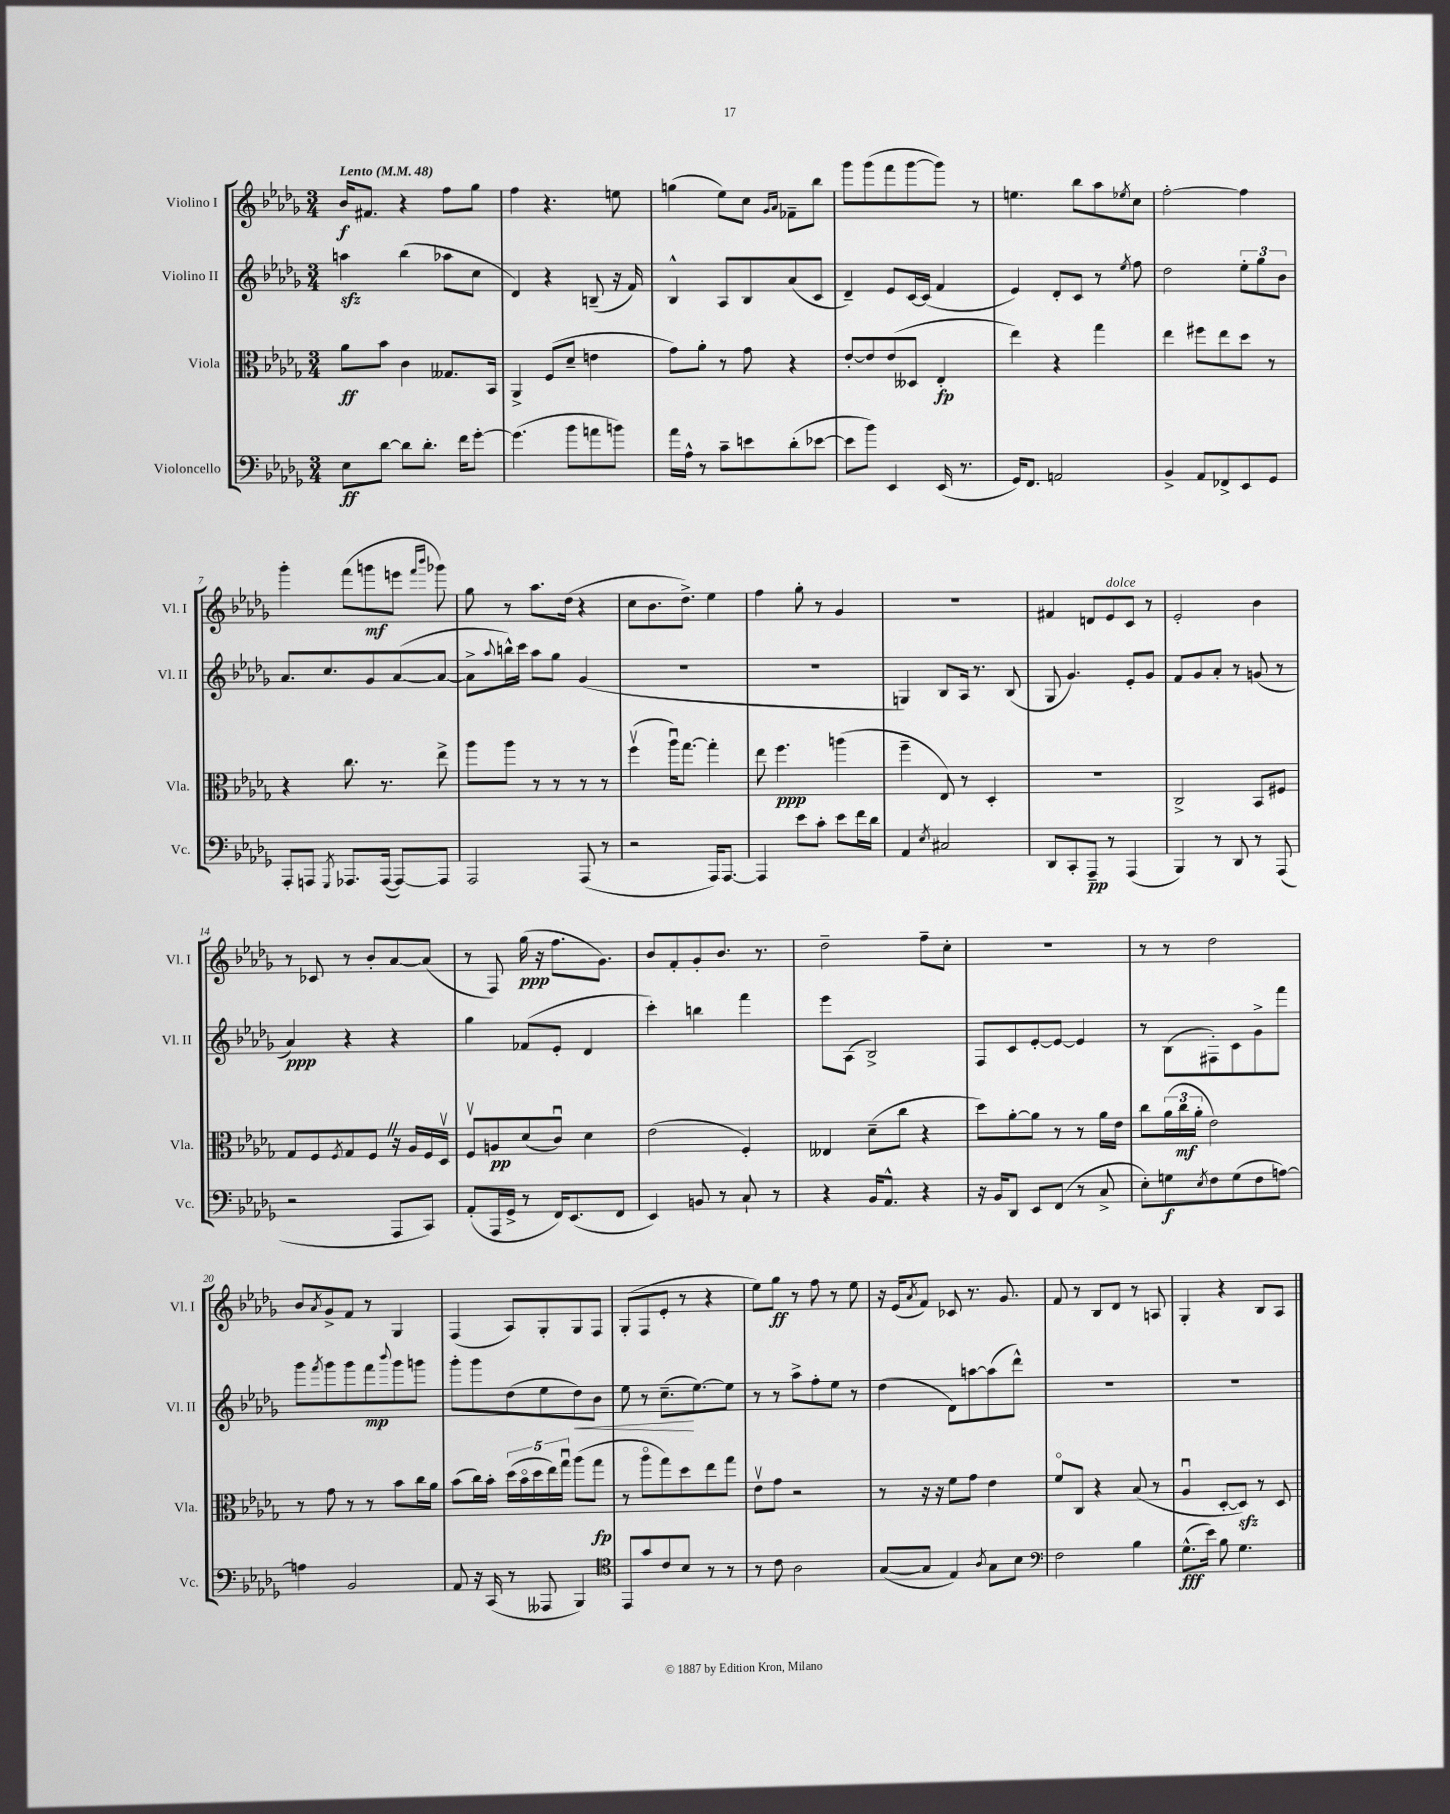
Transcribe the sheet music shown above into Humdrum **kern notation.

**kern	**kern	**kern	**kern
*staff4	*staff3	*staff2	*staff1
*clefF4	*clefC3	*clefG2	*clefG2
*k[b-e-a-d-g-]	*k[b-e-a-d-g-]	*k[b-e-a-d-g-]	*k[b-e-a-d-g-]
*M3/4	*M3/4	*M3/4	*M3/4
*MM48	*MM48	*MM48	*MM48
8E-	8a-	4aa	16b-
.	.	.	8.f#
[8d-	8b-	.	.
8d-]	4c	(4bb-	4r
8.d-'	.	.	.
.	8.G--	8aa-	8ff
16f	.	.	.
[8g-'	.	8cc	8gg-
.	16BB-	.	.
=	=	=	=
(4.g-]	4AA-^	4d-)	4ff
.	(8F	4r	4.r
8b-	8d-~	.	.
8a	4e	(8B~	.
8b)	.	16r	8ee
.	.	16f)	.
=	=	=	=
16a-	8g-)	4B-^^	(4gg
16A-^^	.	.	.
8r	8a-'	.	.
8c~	8r	8A-	8ee-)
8e	8g-	8B-	8cc
.	.	.	16qqg-
.	.	.	16qqa-
(8d-'	4r	(8a-	8f-~
[8e-	.	8c	8bb-
=	=	=	=
8e-]	[8e-'	4d-~)	8ggg-
8b-)	8e-]	.	(8ggg-
4EE-	(8e-	8e-	8fff
.	8D--	[16c	[8ggg-
.	.	(16c]	.
(16EE-	4E-'	4f	8ggg-])
8.r	.	.	.
.	.	.	8r
=	=	=	=
16GG-)	4ee-)	4e-)	4.ee
8.FF	.	.	.
2AA	4r	8d-'	.
.	.	8c	8bb-
.	4gg-	8r	8aa-
.	.	8qee-	8qee-
.	.	8ff	8cc
=	=	=	=
4BB-^	4ee-	2dd-	[2ff'
8AA-	8ff#	.	.
8FF-^	8ee-	.	.
8EE-	8dd-	12ee-'	4ff]
.	.	12gg-	.
8GG-	8r	.	.
.	.	12b-	.
=	=	=	=
8AAA-'	4r	8.a-	4ggg-'
8AAA	.	.	.
.	.	8.cc	.
8qGGG-	.	.	.
8.AAA-	8.cc	.	(8fff
.	.	8g-	8ggg
([16AAA-	8.r	.	.
8AAA-_)	.	([8a-	8eee
.	.	.	16qqfff
.	.	.	16qqbbb-
8AAA-]	8ee-^	8a-_	8ggg-)
=	=	=	=
2AAA-	8aa-	8a-^]	8gg-
.	.	8qqaa-	.
.	8aa-	16bb^^)	8r
.	.	16ccc	.
.	8r	8aa-	8.aa-
.	8r	8gg-	.
.	.	.	(16dd-
(8AAA-	8r	(4g-	4r
8r	8r	.	.
=	=	=	=
2r	(4ffv	2.r	8cc
.	.	.	8.b-
.	16aa-u)	.	.
.	[8.gg-	.	8.dd-^)
16AAA-)	4gg-']	.	4ee-
[8.AAA-	.	.	.
=	=	=	=
4AAA-]	8ee-	2.r	4ff
.	4.ff	.	.
8e-	.	.	8gg-'
8c'	.	.	8r
8e-	(4aa	.	4g-
16f	.	.	.
16d-	.	.	.
=	=	=	=
4AA-	4ff~	4G)	2.r
8qE-	.	.	.
2C#	8E-)	8B-	.
.	8r	16A-	.
.	.	8.r	.
.	4D-'	.	.
.	.	(8B-	.
=	=	=	=
8DD-	2.r	8G-	4f#
8CC'	.	4.g-)	.
8AAA-~	.	.	8d
8r	.	.	8e-
(4AAA-	.	8e-'	8c
.	.	8g-	8r
=	=	=	=
4BBB-)	2C^	8f	2e-'
.	.	8g-	.
8r	.	8a-'	.
8DD-	.	8r	.
8r	8BB-	(8g	4b-
(8AAA-	8F#	8r	.
=	=	=	=
2r	8G-	4a-)	8r
.	8F	.	8c-
.	8qF	.	.
.	8G-	4r	8r
.	8F	.	8b-'
8AAA-	16r	4r	[8a-
.	16A-	.	.
8CC)	16F	.	(8a-]
.	16D-v	.	.
=	=	=	=
(8AA-'	8Fv	4gg-	8r
16AAA-	8A	.	8F)
16GG-^	.	.	.
8r	(8d-	(8f-	(16gg-
.	.	.	16r
16FF)	8cu)	8e-'	8.ff
(8.EE-	.	.	.
.	4d-	4d-	.
.	.	.	8.g-)
8FF	.	.	.
=	=	=	=
4EE-)	(2e-	4ccc')	8b-
.	.	.	8f'
8BB	.	4bb	8g-'
8r	.	.	8.b-
8C`	4F')	4fff	.
.	.	.	8.r
8r	.	.	.
=	=	=	=
4r	4E--	8eee-	2dd-~
.	.	(8A-	.
16BB-	(8d-~	2B-^)	.
8.AA-^^	.	.	.
.	8cc	.	.
4r	4r	.	8ff~
.	.	.	8cc'
=	=	=	=
16r	8dd-)	8F	2.r
16BB-	.	.	.
8DD-	[8a-'	8c	.
8EE-	8a-]	[8e-'	.
(8FF	8r	8e-_	.
8r	8r	4e-]	.
8C^	16a-	.	.
.	16e-	.	.
=	=	=	=
8E-')	8cc	8r	8r
8G	(24a-	(8B-	8r
.	24cc	.	.
.	24a-'	.	.
8qE-	.	.	.
8F	2e-)	8F#')	2dd-
(8G	.	8c	.
8F	.	8g-^	.
[8A)	.	8fff	.
=	=	=	=
4A]	8r	8ggg-	8b-
.	.	8qfff	8qa-
.	8g-	8ggg-	8g-^
2BB-	8r	8ggg-	8f
.	8r	8fff	8r
.	.	8qqbbb-	.
.	8b-	8ggg-	4G-
.	16cc	8ggg	.
.	16a-	.	.
=	=	=	=
8AA-	(8b-	8ggg-'	(4F
16r	16cc)	8ggg-	.
(16CC	16b-'	.	.
8r	(20dd-	(8dd-	8A-)
.	20b-o	.	.
.	20dd-	.	.
8AAA--	.	8ee-	8G-'
.	20ee-)	.	.
.	20gg-u	.	.
4BBB-)	(8aa-	8dd-)	8G-
.	8gg-	8b-	8F
=	=	=	=
*clefC4	*	*	*
8EE-	8r	8ee-	(8G-'
8g-	8aa-o	8r	8F
8c	8gg-)	(8.cc~	8e-'
8B-	8dd-	.	8r
.	.	[8.ee-)	.
8r	8ee-	.	4r
8r	8gg-	8ee-]	.
=	=	=	=
8r	8e-v	8r	8ee-)
8c	8g-	8r	8gg-
2A-	2r	8aa-^	8r
.	.	8ff'	8ff
.	.	8ee-	8r
.	.	8r	8ee-
=	=	=	=
([8G-	8r	(4dd-	16r
.	.	.	(16e-
.	.	.	8qa-
8G-]	16r	.	8f)
.	16r	.	.
4E-)	8f	8d-)	8c-
.	8g-	[8aa	8.r
8qA-	.	.	.
8G-	4e-	(8aa]	.
.	.	.	8.g-
8B-	.	8ddd-^^)	.
=	=	=	=
*clefF4	*	*	*
2F	8fo	2.r	8f
.	8C	.	8r
.	4r	.	8B-
.	.	.	8d-
4B-	(8B-	.	8r
.	8r	.	8A
=	=	=	=
(8.G-^^	4A-u	2.r	4G-'
16e-)	.	.	.
8B-	[8D-'	.	4r
4.G-	8D-])	.	.
.	8r	.	8B-
.	8D-	.	8A-
==	==	==	==
*-	*-	*-	*-
